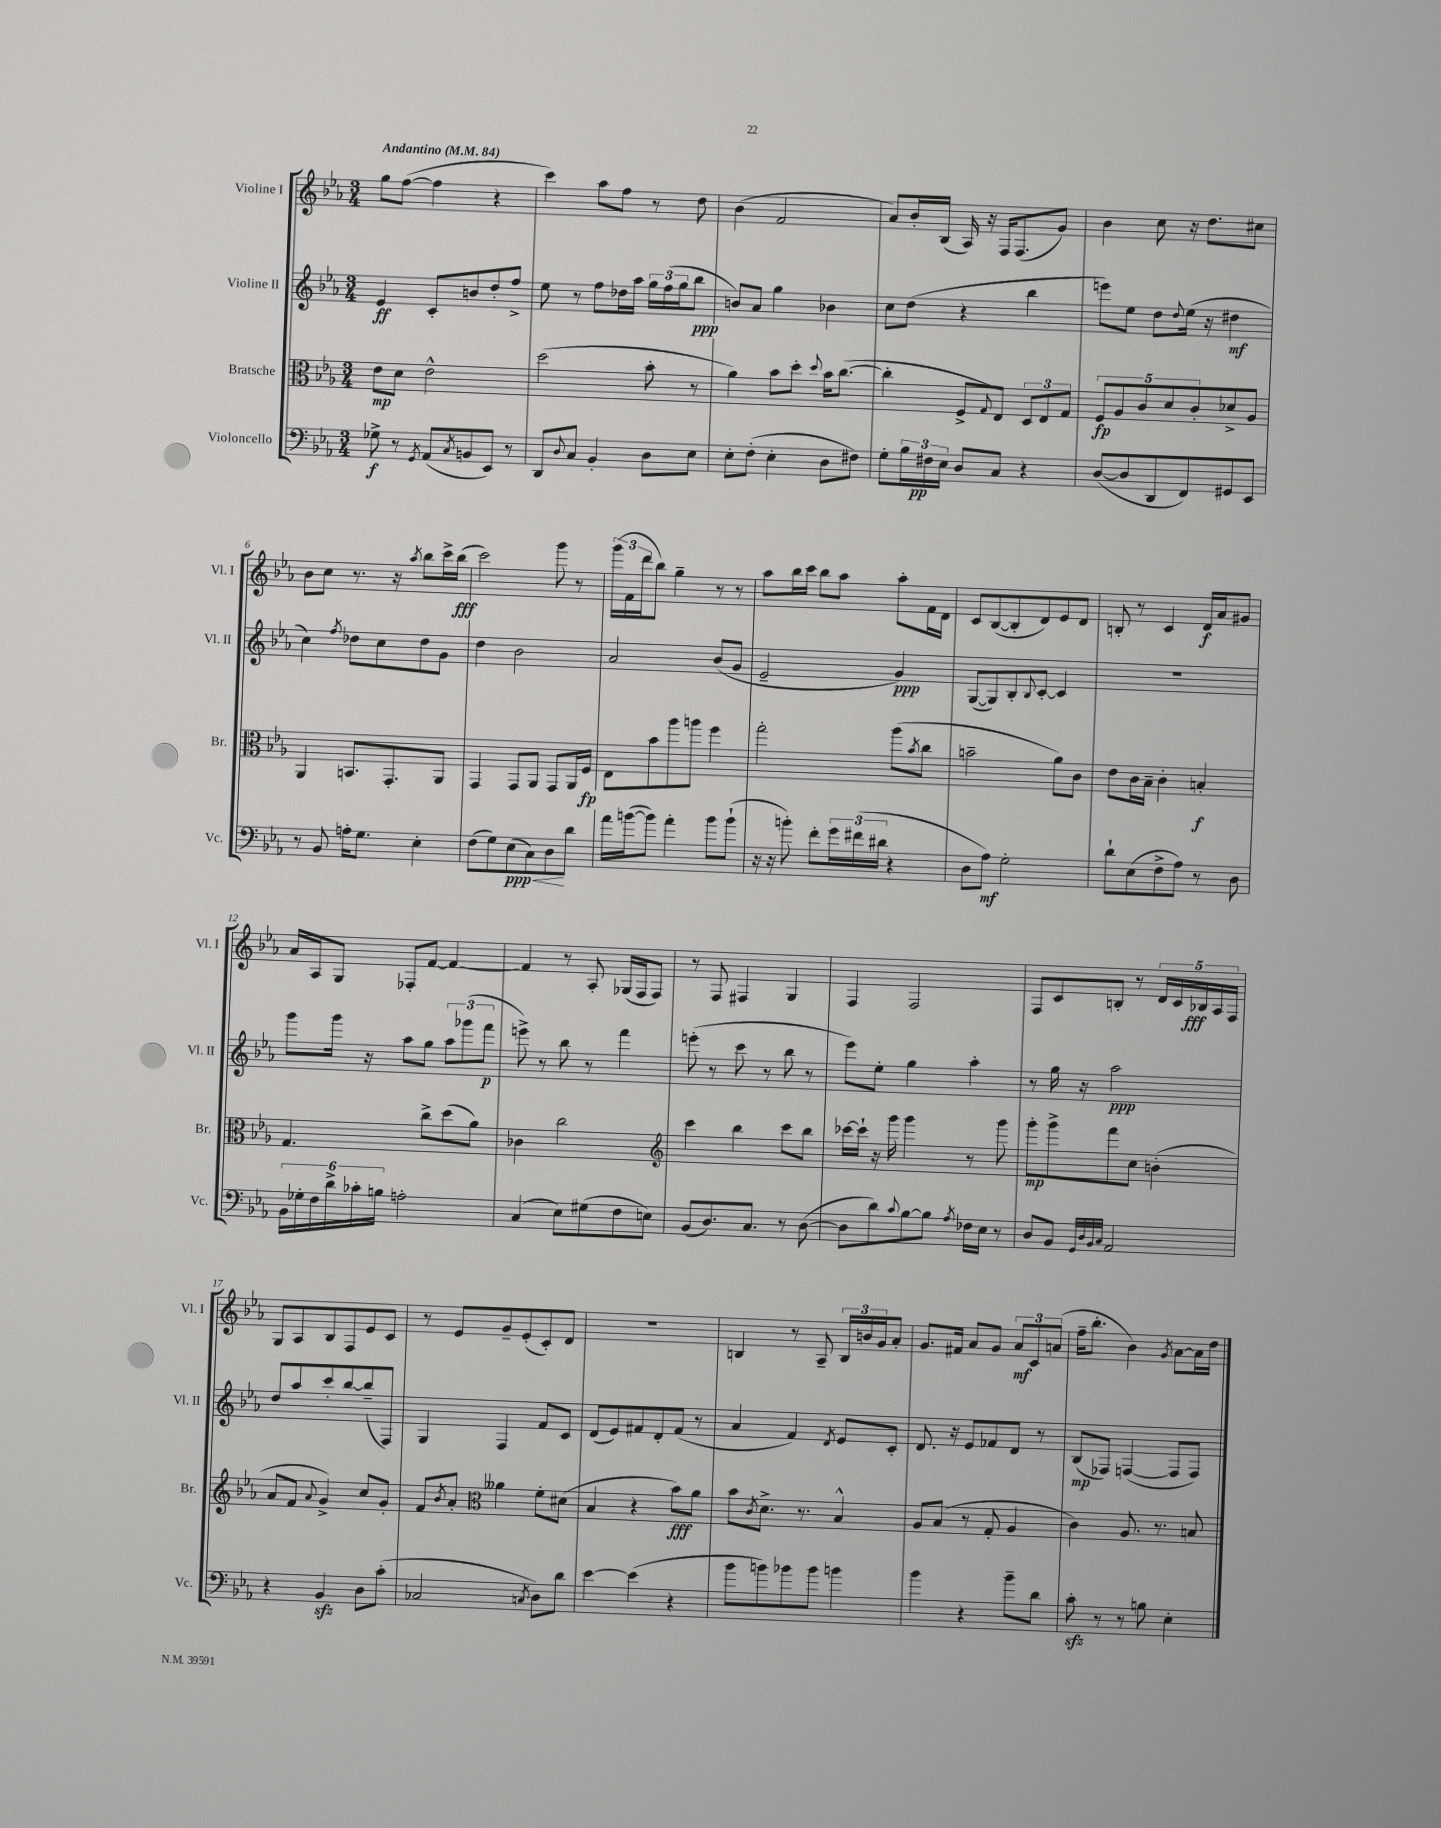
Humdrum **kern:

**kern	**kern	**kern	**kern
*staff4	*staff3	*staff2	*staff1
*clefF4	*clefC3	*clefG2	*clefG2
*k[b-e-a-]	*k[b-e-a-]	*k[b-e-a-]	*k[b-e-a-]
*M3/4	*M3/4	*M3/4	*M3/4
*MM84	*MM84	*MM84	*MM84
8G-^\	8e-\L	4e-/	8gg\L
8r	8d\J	.	([8ff\J
8qGG/	.	.	.
(8AA-/L	2e-^^\	8c'/L	4ff\]
8qC/	.	.	.
8BB/	.	8b/	.
8EE-/J)	.	8dd'/	4r
8r	.	8ff^/J	.
=	=	=	=
8DD/L	(2dd\	8ee-\	4ccc\)
8qqD/	.	.	.
8C/J	.	8r	.
4BB-'/	.	8ff\L	8aa-\L
.	.	16dd-\L	8ff\J
.	.	16aa-\JJ	.
8D\L	8b-'\	24gg\LL	8r
.	.	(24ff\	.
.	.	24gg\J	.
8E-\J	8r	8bb-\J	8dd\
=	=	=	=
8E-'\L	4a-\)	8b/L)	(4b-\
(8F'\J	.	8a-/J	.
4E-'\	8b-\L	4gg\	2f/
.	8dd'\J	.	.
.	8qqdd/	.	.
8D\L	16b-\LK	4b-\	.
.	([8.cc\J	.	.
8F#\J)	.	.	.
=	=	=	=
8G'\L	4cc'\]	8cc\L	8a-/L)
24B-\L	.	(8dd\J	16b-'/L
24F#\	.	.	.
.	.	.	(16B-/JJ
24E-\JJ	.	.	.
8D/L	8F^/L	4r	16A-/)
.	.	.	16r
.	8qqG/	.	.
8C/J	8E-/J)	.	16F/LK
.	.	.	(8.F/
4r	12D/L	4bb-\	.
.	12E-/	.	.
.	.	.	8g/J)
.	12G/J	.	.
=	=	=	=
([8D/L	10F/L	8eee\L)	4b-\
.	10A-/	.	.
8D/]	.	8ee-\J	.
.	10c/	.	.
8DD/	.	8dd\L	8cc\
.	10d/	.	.
.	.	8qqdd/	.
8FF/)	.	(16ee-\Jk	16r
.	10c'/	.	.
.	.	16r	8.dd\L
8GG#/	8d-^/	4dd#\	.
8EE-/J	8A-/J	.	8cc#\J
=	=	=	=
8r	4AA-/	4cc\)	8b-\L
8BB-/	.	.	8cc\J
.	.	8qff/	.
16A'\LK	8.BB/L	8dd-\L	8.r
8.G\J	.	.	.
.	.	8cc\	.
.	8.GG'/	.	16r
.	.	.	8qaa-/
4E-'\	.	8dd-\	8bb-\L
.	8AA-/J	8g\J	16ccc^\L
.	.	.	(16bb-\JJ
=	=	=	=
(8F\L	4GG/	4dd\	2ccc\)
8G\)	.	.	.
(8E-\	8GG/L	2b-\	.
8C\)	8AA-/J	.	.
8D\	8GG/L	.	8ggg\
8d\J	16AA-/L	.	8r
.	16F/JJ	.	.
=	=	=	=
16a-\LL	8E-\L	2a-/	(24ggg\LL
.	.	.	24f\
([16b\J	.	.	.
.	.	.	24ddd\J
8b\]J)	8b-\	.	8bb-\J)
4a-'\	8aa-\	.	4gg~\
.	8aa\J	.	.
8b\L	4ff\	(8b-/L	8r
(8b`\J	.	8g/J	8r
=	=	=	=
16r	2gg'\	2e-~/	8aa-\L
16r	.	.	.
8b'\)	.	.	16bb-\L
.	.	.	16ccc\JJ
8f'\L	.	.	8bb-\L
24g\L	.	.	8aa-\J
(24f#\	.	.	.
24d#\JJ	.	.	.
4r	(8aa-\L	4g/)	8aa-'\L
.	8qb-/	.	.
.	8cc\J	.	16f\L
.	.	.	16d\JJ
=	=	=	=
8D\L	2b~\	([8G/L	8c/L
8A-\J)	.	8G/])	([8B-/
2G'\	.	8B-'/	8B-'/]
.	.	8qqB-/	.
.	.	[8c'/J	8d/)
.	8a-\L)	4c/]	8e-/
.	8c\J	.	8d/J
=	=	=	=
8d`\L	8e-\L	2.r	8B'/
(8E-\	16c\L	.	8r
.	16B-~\JJ	.	.
8F^\	4c'\	.	4c/
8A-\J)	.	.	.
8r	4B'/	.	16d/LL
.	.	.	16a-/J
8D\	.	.	8g#/J
=	=	=	=
24BB-\LL	4.G/	8ggg\L	16a-/LL
24G-'\	.	.	.
.	.	.	16A-/J
24F\	.	.	.
24d^\	.	16ggg\Jk	8G/J
24c-'\	.	.	.
.	.	16r	.
24B\JJ	.	.	.
2A'\	.	8aa-\L	8F-'/L
.	8cc^\L	8gg\J	[8f/J
.	(8dd\	12aa-\L	4f/_
.	.	(12ggg-\	.
.	8a-\J)	.	.
.	.	12fff\J	.
=	=	=	=
(4C/	4c-\	8eee^\)	4f/]
.	.	8r	.
8E-\L)	2cc\	8bb-\	8r
(8G#\	.	8r	8A-'/
8F\	.	4fff\	(16G-/LL
.	.	.	16F/J
8E\J)	.	.	8F/J)
=	=	=	=
*	*clefG2	*	*
(8BB-/L	4ccc\	(8eee'\	8r
8.D/)	.	8r	8F/
.	4bb-\	8ccc\	4F#/
8.C/J	.	.	.
.	.	8r	.
8r	8ccc\L	8bb-\	4G/
([8D\	8bb-\J	8r	.
=	=	=	=
8D\]L	[16ccc-\LL	8eee-\L)	4F/
.	16ccc-`\]JJ	.	.
8d\)	16r	8ee-'\J	.
.	16ggg\	.	.
8qqc/	.	.	.
[8B-\	4ggg\	4gg\	2F/
8B-\]J	.	.	.
8qA-/	.	.	.
16F-\LL	8r	4aa-'\	.
16E-\JJ	.	.	.
8r	8ggg\	.	.
=	=	=	=
8D/L	8ggg'\L	8r	8F/L
8BB-/J	8ggg^\	16gg\	8c/
.	.	16r	.
32qqGG/LLL	.	.	.
32qqD/	.	.	.
32qqBB-/	.	.	.
32qqC/JJJ	.	.	.
2AA-/	8fff\	2aa-\	8B'/J
.	8cc\J	.	8r
.	(4b'\	.	20d/LL
.	.	.	20c/
.	.	.	20B-/
.	.	.	20A-/
.	.	.	20F/JJ
=	=	=	=
4r	8a-/L	8dd/L	8G/L
.	8f/J	8aa-/	8A-/
.	8qqa-/	.	.
4BB-/	4g^/)	8ccc'/	8B-/
.	.	[8bb-/	8F/
8D\L	8cc/L	(8bb-~/]	8e-/
(8c'\J	8g'/J	8F/J)	8c/J
=	=	=	=
2C-/	8f/L	4G/	8r
.	8qb-/	.	.
.	8a-'/J	.	8e-/L
*	*clefC3	*	*
.	4a--\	4F/	8g~/
.	.	.	(8e-'/
8qC/	.	.	.
8D\L)	8f'\L	8f/L	8c'/)
8d\J	(8d#\J	8c/J	8d/J
=	=	=	=
[4e-\	4B-/	(8d/L	2.r
.	.	8e-/)	.
(4e-\]	4r	8f#/	.
.	.	8d'/	.
4r	8b-\L)	(8f#/J	.
.	8a-\J	8r	.
=	=	=	=
8b-\L	8b-\L	4a-/	4B/
.	8qc/	.	.
8b\)	8.d^\J	.	.
8b-\	.	4f/)	8r
.	8.r	.	.
8b-\J	.	.	8A-~/
.	.	8qd/	.
4b\	4B-^^/	8e-/L	24B/LL
.	.	.	24b/
.	.	.	24g/J
.	.	8c'/J	8a-'/J
=	=	=	=
4b-\	8A-/L	8.d/	8.g/L
.	(8B-/J	.	.
.	.	16r	16f#/Jk
4r	8r	8e-/L	8a-/L
.	8G'/	8f-/	8g/J
8b-~\L	4A-/	8d/J	12a-/L
.	.	.	12c/
8d\J	.	8r	.
.	.	.	(12a/J
=	=	=	=
8c'\	4c\)	(8B-/L	16ff~\LK
.	.	.	8.bb-'\J
8r	.	8F-/J)	.
8r	8.A-/	([4F/	4b-\)
8B\	.	.	.
.	8.r	.	.
.	.	.	8qg/
4E-'\	.	8F/]L	[8a-\L
.	8B/	8F/J)	16a-\]L
.	.	.	16dd\JJ
==	==	==	==
*-	*-	*-	*-
